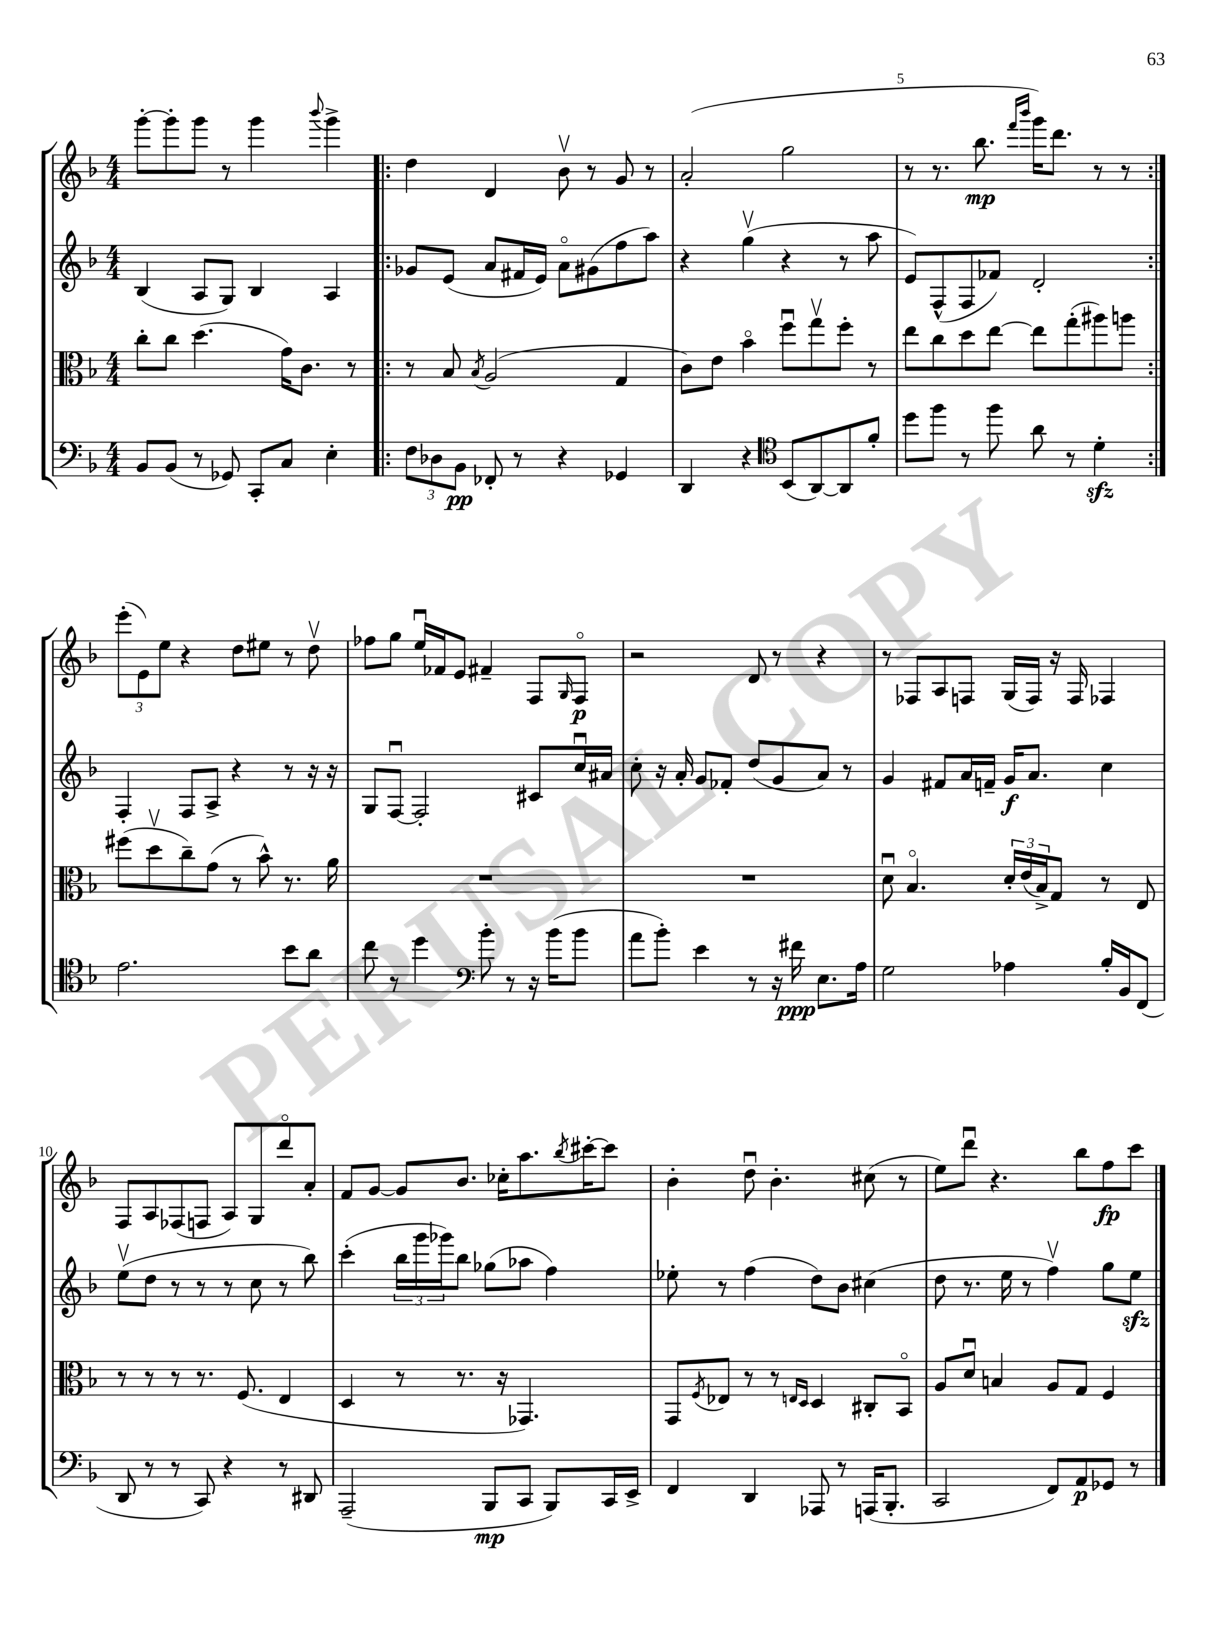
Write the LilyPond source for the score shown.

<<
\new StaffGroup <<
\new Staff = "s0" {
    \clef treble \key f \major \numericTimeSignature \time 4/4
    g'''8~-. g'''8-. g'''8 r8 g'''4 \appoggiatura { bes'''8 } g'''4-> |
    \repeat volta 2 { d''4 d'4 bes'8\upbow r8 g'8 r8 |
    a'2-.( g''2 |
    r8 r8. bes''8.\mp \grace { f'''16 bes'''16 } g'''16) d'''8. r8 r8 | }
    \tuplet 3/2 { e'''8-.( e'8) e''8 } r4 d''8 eis''8 r8 d''8\upbow |
    fes''8 g''8 e''16\downbow fes'16 e'8 fis'4-- f8 \grace { g16 } f8\flageolet\p |
    r2 d'8 r8 r4 |
    r8 fes8 a8 f8 g16( f16) r16 f16 fes4 |
    f8 a8 fes8( f8 a8) g8 d'''8\flageolet a'8-. |
    f'8 g'8~ g'8 bes'8. ces''16-. a''8. \acciaccatura { bes''8 } cis'''16~-. cis'''8 |
    bes'4-. d''8\downbow bes'4.-. cis''8( r8 |
    e''8) d'''8\downbow r4. bes''8 f''8\fp c'''8 \bar "|." |
}
\new Staff = "s1" {
    \clef treble \key f \major \numericTimeSignature \time 4/4
    bes4( a8 g8) bes4 a4 |
    \repeat volta 2 { ges'8 e'8( a'8 fis'16 e'16) a'8\flageolet gis'8( f''8 a''8) |
    r4 g''4\upbow( r4 r8 a''8 |
    e'8) f8-^( f8 fes'8) d'2-. | }
    f4-. f8 a8-> r4 r8 r16 r16 |
    g8 f8~\downbow f2-. cis'8 c''16\downbow ais'16 |
    c''8-. r16 a'16-. g'8 fes'8-. d''8( g'8 a'8) r8 |
    g'4 fis'8 a'16 f'16-- g'16\f a'8. c''4 |
    e''8\upbow( d''8 r8 r8 r8 c''8 r8 bes''8) |
    c'''4-.( \tuplet 3/2 { bes''16 g'''16 ges'''16) } bes''8 ges''8( aes''8 f''4) |
    ees''8-. r8 f''4( d''8) bes'8 cis''4( |
    d''8 r8. e''16 r8 f''4\upbow) g''8 e''8\sfz \bar "|." |
}
\new Staff = "s2" {
    \clef alto \key f \major \numericTimeSignature \time 4/4
    c''8-. c''8 d''4.( g'16) c'8. r8 |
    \repeat volta 2 { r8 bes8 \acciaccatura { bes8 } a2( g4 |
    c'8) e'8 bes'4\flageolet f''8\downbow g''8\upbow f''8-. r8 |
    e''8 c''8 d''8 e''8~ e''8 g''8-.( ais''8) a''8 | }
    fis''8( d''8\upbow c''8--) g'8( r8 bes'8-^) r8. a'16 |
    R1 |
    R1 |
    d'8\downbow bes4.\flageolet \tuplet 3/2 { d'16-. e'16( bes16->) } g8 r8 e8 |
    r8 r8 r8 r8. f8.( e4 |
    d4 r8 r8. r16 ges,4.) |
    g,8 \acciaccatura { f8 } ees8 r8 r8 \grace { e16 d16 } d4 cis8-. bes,8\flageolet |
    a8 d'8\downbow b4 a8 g8 f4 \bar "|." |
}
\new Staff = "s3" {
    \clef bass \key f \major \numericTimeSignature \time 4/4
    bes,8 bes,8( r8 ges,8) c,8-. c8 e4-. |
    \repeat volta 2 { \tuplet 3/2 { f8 des8 bes,8\pp } fes,8-. r8 r4 ges,4 |
    d,4 r4 \clef tenor bes,8( a,8~) a,8 f'8-. |
    d''8 f''8 r8 f''8 a'8 r8 d'4-.\sfz | }
    e'2. bes'8 a'8 |
    c''8 r8 d''4 \clef bass bes'8-. r8 r16 bes'16( bes'8 |
    a'8 bes'8-.) e'4 r8 r16 fis'16\ppp e8. a16 |
    g2 aes4 bes16-. bes,16 f,8( |
    d,8 r8 r8 c,8) r4 r8 dis,8 |
    a,,2--( bes,,8\mp c,8 bes,,8) c,16 e,16-> |
    f,4 d,4 aes,,8 r8 a,,16( bes,,8.-. |
    c,2 f,8) a,8\p ges,8 r8 \bar "|." |
}
>>
>>
\layout { \context { \Score currentBarNumber = #2 \override BarNumber.break-visibility = ##(#f #t #t) barNumberVisibility = #(every-nth-bar-number-visible 5) } }
